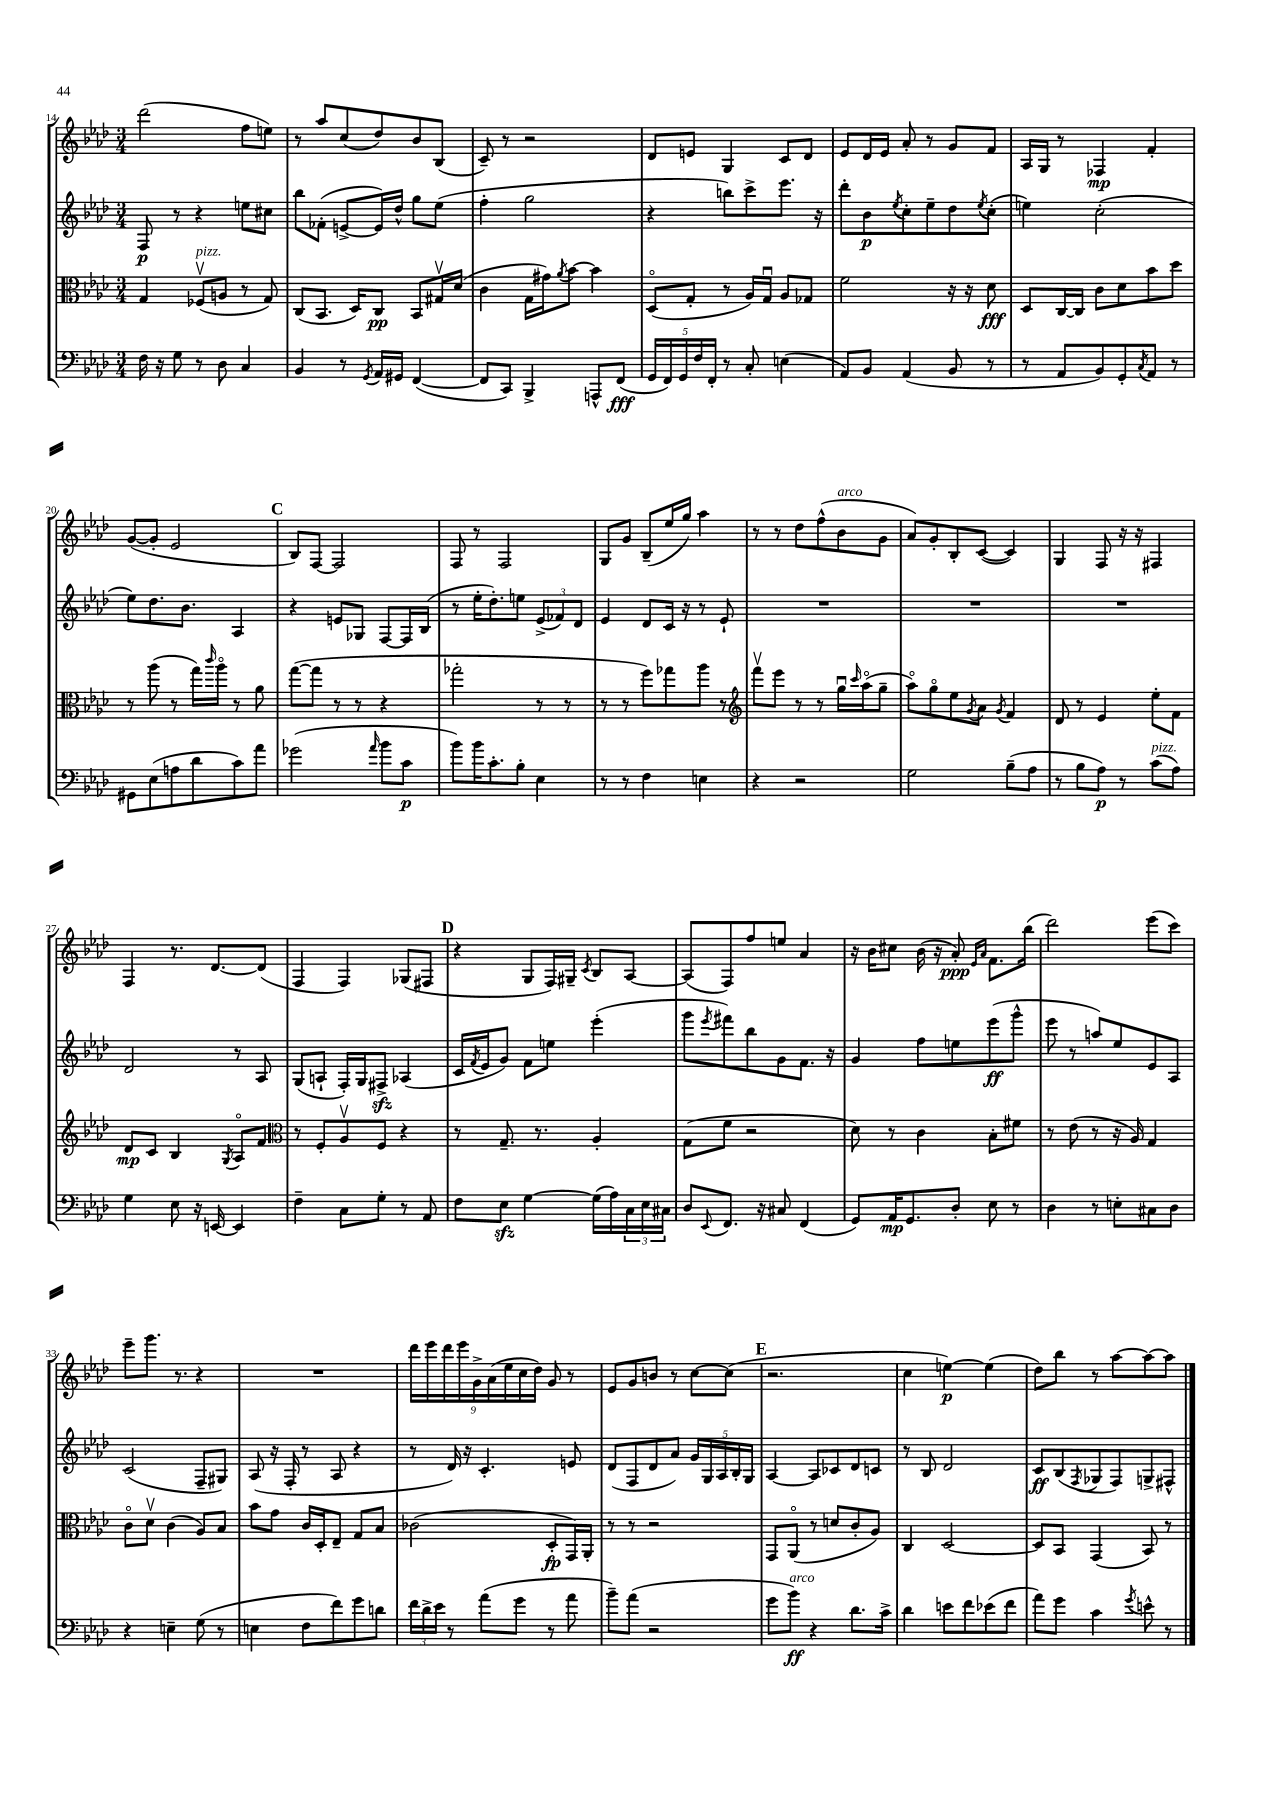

**kern	**dynam	**kern	**dynam	**kern	**dynam	**kern	**dynam
*part4	*part4	*part3	*part3	*part2	*part2	*part1	*part1
*staff4	*staff4	*staff3	*staff3	*staff2	*staff2	*staff1	*staff1
*clefF4	*	*clefC3	*	*clefG2	*	*clefG2	*
*k[b-e-a-d-]	*	*k[b-e-a-d-]	*	*k[b-e-a-d-]	*	*k[b-e-a-d-]	*
*M3/4	*	*M3/4	*	*M3/4	*	*M3/4	*
=14	=14	=14	=14	=14	=14	=14	=14
16F\	.	4G/	.	8F/	p	(2ddd-\	.
16r	.	.	.	.	.	.	.
8G\	.	.	.	8r	.	.	.
!	!	!LO:TX:a:i:t=pizz.	!	!	!	!	!
8r	.	(8F-Xv/L	.	4r	.	.	.
8D-\	.	8An/J	.	.	.	.	.
4C/	.	8r	.	8een\L	.	8ff\L	.
.	.	8G/)	.	8cc#X\J	.	8een\J)	.
=15	=15	=15	=15	=15	=15	=15	=15
4BB-/	.	(8C/L	.	8bb-\L	.	8r	.
.	.	8.BB-/J	.	(8f-X'\J	.	8aa-/L	.
8r	.	.	.	[8en^/L	.	(8cc/	.
.	.	16D-/KL)	.	.	.	.	.
8qGG/	.	.	.	.	.	.	.
16AA-/LL	.	8C/J	pp	16e/L])	.	8dd-/)	.
16GG#X/JJ	.	.	.	16dd-^^/JJ	.	.	.
([4FF/	.	8BB-/L	.	8gg\L	.	8b-/	.
.	.	16G#Xv/L	.	(8ee-\J	.	(8B-/J	.
.	.	(16d-/JJ	.	.	.	.	.
=16	=16	=16	=16	=16	=16	=16	=16
8FF/L]	.	4c\	.	4ff'\	.	8c~/)	.
8CC/J)	.	.	.	.	.	8r	.
4BBB-^/	.	16G\LL	.	2gg\	.	2r	.
.	.	16g#X\J)	.	.	.	.	.
.	.	8qa-/	.	.	.	.	.
.	.	[8b-\J	.	.	.	.	.
8AAAn^^/L	.	4b-\]	.	.	.	.	.
(8FF/J	fff	.	.	.	.	.	.
=17	=17	=17	=17	=17	=17	=17	=17
20GG/LL	.	(8D-/L	.	4r	.	8d-/L	.
20FF/)	.	.	.	.	.	.	.
20GG/	.	.	.	.	.	.	.
.	.	8G'/J	.	.	.	8en/J	.
20F/	.	.	.	.	.	.	.
20FF'/JJ	.	.	.	.	.	.	.
8r	.	8r	.	8bbn\L)	.	4G/	.
8C'/	.	16A-/LL)	.	8ccc^\	.	.	.
.	.	16Gu/JJ	.	.	.	.	.
(4En\	.	8A-/L	.	8.eee-\J	.	8c/L	.
.	.	8G-X/J	.	.	.	8d-/J	.
.	.	.	.	16r	.	.	.
=18	=18	=18	=18	=18	=18	=18	=18
8AA-/L)	.	2f\	.	8ddd-'\L	.	8e-/L	.
8BB-/J	.	.	.	8b-\	p	16d-/L	.
.	.	.	.	.	.	16e-/JJ	.
.	.	.	.	8qee-/	.	.	.
(4AA-/	.	.	.	8cc'\	.	8a-'/	.
.	.	.	.	8ee-~\	.	8r	.
8BB-/	.	16r	.	8dd-\	.	8g/L	.
.	.	16r	.	.	.	.	.
.	.	.	.	8qee-/	.	.	.
8r	.	8d-\	fff	(8cc'\J	.	8f/J	.
=19	=19	=19	=19	=19	=19	=19	=19
8r	.	8D-/L	.	4een\)	.	16A-/LL	.
.	.	.	.	.	.	16G/JJ	.
8AA-/L	.	[16C/L	.	.	.	8r	.
.	.	16C/JJ]	.	.	.	.	.
8BB-/)	.	8c\L	.	(2cc'\	.	4F-X/	mp
8GG'/	.	8d-\	.	.	.	.	.
8qC/	.	.	.	.	.	.	.
8AA-/J	.	8b-\	.	.	.	4f'/	.
8r	.	8dd-\J	.	.	.	.	.
!!LO:LB:g=z
=20	=20	=20	=20	=20	=20	=20	=20
8GG#X\L	.	8r	.	8ee-\L)	.	([8g/L	.
(8E-\	.	(8aa-\	.	8.dd-\	.	8g'/J]	.
8An\	.	8r	.	.	.	2e-/	.
.	.	.	.	8.b-\J	.	.	.
8d-\	.	16gg\LL)	.	.	.	.	.
.	.	16qqccc/	.	.	.	.	.
.	.	16aa-\JJ	.	.	.	.	.
8c\)	.	8r	.	4A-/	.	.	.
8a-\J	.	8a-\	.	.	.	.	.
!!LO:REH:place=s1:t=C
=21	=21	=21	=21	=21	=21	=21	=21
(2g-X\	.	([8gg\L	.	4r	.	8B-/L)	.
.	.	8gg\J]	.	.	.	[8F/J	.
.	.	8r	.	8en/L	.	2F/]	.
.	.	8r	.	8G-X/J	.	.	.
16qqa-/	.	.	.	.	.	.	.
8b-\L	.	4r	.	[8F/L	.	.	.
8c\J	p	.	.	16F/L]	.	.	.
.	.	.	.	(16B-/JJ	.	.	.
=22	=22	=22	=22	=22	=22	=22	=22
8b-\L)	.	2gg-X'\	.	8r	.	8F/	.
16b-\K	.	.	.	16ee-'\KL	.	8r	.
8.c'\	.	.	.	8.dd-'\)	.	.	.
.	.	.	.	.	.	2F/	.
8B-'\J	.	.	.	8een\J	.	.	.
4E-\	.	8r	.	(12e-^/L	.	.	.
.	.	.	.	12f-X/)	.	.	.
.	.	8r	.	.	.	.	.
.	.	.	.	12d-/J	.	.	.
=23	=23	=23	=23	=23	=23	=23	=23
8r	.	8r	.	4e-/	.	8G/L	.
8r	.	8r	.	.	.	8g/J	.
4F\	.	8ff\L)	.	8d-/L	.	(8B-~/L	.
.	.	8gg-X\	.	16c/Jk	.	16ee-/L	.
.	.	.	.	16r	.	16gg/JJ)	.
4En\	.	8aa-\J	.	8r	.	4aa-\	.
.	.	8r	.	8e-`/	.	.	.
=24	=24	=24	=24	=24	=24	=24	=24
*	*	*clefG2	*	*	*	*	*
4r	.	8fffv\L	.	2.r	.	8r	.
.	.	8eee-\J	.	.	.	8r	.
2r	.	8r	.	.	.	8dd-\L	.
.	.	8r	.	.	.	(8ff^^\	.
!	!	!	!	!	!	!LO:TX:a:i:t=arco	!
.	.	16ggu\LL	.	.	.	8b-\	.
.	.	16qqccc/	.	.	.	.	.
.	.	(16aa-\J	.	.	.	.	.
.	.	8gg~\J	.	.	.	8g\J	.
=25	=25	=25	=25	=25	=25	=25	=25
2G\	.	8aa-\L)	.	2.r	.	8a-/L)	.
.	.	8gg\	.	.	.	8g'/	.
.	.	8ee-\	.	.	.	8B-'/	.
.	.	8qg/	.	.	.	.	.
.	.	8a-\J	.	.	.	([8c/J	.
.	.	8qg/	.	.	.	.	.
(8B-~\L	.	4f/	.	.	.	4c/])	.
8A-\J	.	.	.	.	.	.	.
=26	=26	=26	=26	=26	=26	=26	=26
8r	.	8d-/	.	2.r	.	4G/	.
8B-\L	.	8r	.	.	.	.	.
8A-\J)	p	4e-/	.	.	.	8F/	.
8r	.	.	.	.	.	16r	.
.	.	.	.	.	.	16r	.
!LO:TX:a:i:t=pizz.	!	!	!	!	!	!	!
(8c\L	.	8ee-'\L	.	.	.	4F#X/	.
8A-\J)	.	8f\J	.	.	.	.	.
!!LO:LB:g=z
=27	=27	=27	=27	=27	=27	=27	=27
4G\	.	8d-/L	mp	2d-/	.	4F/	.
.	.	8c/J	.	.	.	.	.
8E-\	.	4B-/	.	.	.	8.r	.
16r	.	.	.	.	.	.	.
[16EEn/	.	.	.	.	.	[8.d-/L	.
.	.	8qG/	.	.	.	.	.
4EE/]	.	8A-/L	.	8r	.	.	.
.	.	8f/J	.	8A-/	.	(8d-/J]	.
=28	=28	=28	=28	=28	=28	=28	=28
*	*	*clefC3	*	*	*	*	*
4F~\	.	8r	.	(8G/L	.	4F/	.
.	.	8F'/L	.	8An`/J	.	.	.
8C\L	.	8A-v/	.	16F'/LL)	.	4F/)	.
.	.	.	.	16G/J	.	.	.
8G'\J	.	8F/J	.	8F#Xzz^/J	.	.	.
8r	.	4r	.	(4A-X/	.	(8G-X/L	.
8AA-/	.	.	.	.	.	8F#X/J	.
!!LO:REH:place=s1:t=D
=29	=29	=29	=29	=29	=29	=29	=29
8F\L	.	8r	.	16c/LL	.	4r	.
.	.	.	.	8qf/	.	.	.
.	.	.	.	16e-/J	.	.	.
8E-zz\J	.	8.G~/	.	8g/J)	.	.	.
[4G\	.	.	.	8f\L	.	8G/L	.
.	.	8.r	.	.	.	.	.
.	.	.	.	8een\J	.	16F/L)	.
.	.	.	.	.	.	16G#X~/JJ	.
.	.	.	.	.	.	8qc/	.
(16G\LL]	.	4A-'/	.	(4eee-'\	.	8B-/L	.
16A-\)	.	.	.	.	.	.	.
24C\	.	.	.	.	.	[8A-/J	.
24E-\	.	.	.	.	.	.	.
24C#X\JJ	.	.	.	.	.	.	.
=30	=30	=30	=30	=30	=30	=30	=30
8D-/L	.	(8G\L	.	8ggg\L	.	(8A-/L]	.
8qqEE-/	.	.	.	8qeee-/	.	.	.
8.FF/J	.	8f\J	.	8fff#X\)	.	8F/)	.
.	.	2r	.	8bb-\	.	8ff/	.
16r	.	.	.	.	.	.	.
8C#X/	.	.	.	8g\	.	8een/J	.
(4FF/	.	.	.	8.f\J	.	4a-/	.
.	.	.	.	16r	.	.	.
=31	=31	=31	=31	=31	=31	=31	=31
8GG/L)	.	8d-\)	.	4g/	.	16r	.
.	.	.	.	.	.	16b-\KL	.
16AA-/K	mp	8r	.	.	.	8cc#X\J	.
8.GG/	.	.	.	.	.	.	.
.	.	4c\	.	8ff\L	.	(16b-\	.
.	.	.	.	.	.	16r	.
8D-'/J	.	.	.	8een\	.	8a-'/)	ppp
.	.	.	.	.	.	16qqe-/LL	.
.	.	.	.	.	.	16qqa-/JJ	.
8E-\	.	8B-'\L	.	(8eee-\	ff	8.f\L	.
8r	.	8f#X\J	.	8ggg^^\J	.	.	.
.	.	.	.	.	.	(16bb-\Jk	.
=32	=32	=32	=32	=32	=32	=32	=32
4D-\	.	8r	.	8eee-\	.	2ddd-\)	.
.	.	(8e-\	.	8r	.	.	.
8r	.	8r	.	8aan/L)	.	.	.
8En'\L	.	16r	.	8ee-/	.	.	.
.	.	16A-/)	.	.	.	.	.
8C#X\	.	4G/	.	8e-/	.	(8eee-\L	.
8D-\J	.	.	.	8A-/J	.	8ccc\J)	.
!!LO:LB:g=z
=33	=33	=33	=33	=33	=33	=33	=33
4r	.	8c\L	.	(2c/	.	8eee-~\L	.
.	.	8d-v\J	.	.	.	8.ggg\J	.
4En~\	.	(4c\	.	.	.	.	.
.	.	.	.	.	.	8.r	.
(8G\	.	8A-/L)	.	8F~/L	.	4r	.
8r	.	8B-/J	.	8G#X/J)	.	.	.
=34	=34	=34	=34	=34	=34	=34	=34
4En\	.	8b-\L	.	(8A-/	.	2.r	.
.	.	8g\J	.	16r	.	.	.
.	.	.	.	16F'/	.	.	.
8F\L	.	16c/LL	.	8r	.	.	.
.	.	16D-'/J	.	.	.	.	.
8f\)	.	8E-~/J	.	8A-/	.	.	.
8g\	.	8G/L	.	4r	.	.	.
8dn\J	.	8B-/J	.	.	.	.	.
=35	=35	=35	=35	=35	=35	=35	=35
24f\LL	.	(2c-X\	.	8r	.	18ddd-\LL	.
24d-^\	.	.	.	.	.	.	.
.	.	.	.	.	.	18eee-\	.
24e-\JJ	.	.	.	.	.	.	.
.	.	.	.	.	.	18ddd-\	.
8r	.	.	.	16d-/)	.	.	.
.	.	.	.	.	.	18eee-\	.
.	.	.	.	16r	.	.	.
.	.	.	.	.	.	18g^\	.
(8a-\L	.	.	.	4.c'/	.	.	.
.	.	.	.	.	.	(18a-\	.
.	.	.	.	.	.	18ee-\	.
8g\J	.	.	.	.	.	.	.
.	.	.	.	.	.	18cc\	.
.	.	.	.	.	.	18dd-\JJ)	.
8r	.	8D-'/L	fp	.	.	8g/	.
8a-\	.	16GG/L)	.	8en/	.	8r	.
.	.	16AA-'/JJ	.	.	.	.	.
=36	=36	=36	=36	=36	=36	=36	=36
8b-~\L)	.	8r	.	(8d-/L	.	8e-/L	.
(8a-\J	.	8r	.	8F/	.	8g/	.
2r	.	2r	.	8d-/	.	8bn/J	.
.	.	.	.	8a-/J)	.	8r	.
.	.	.	.	20g/LL	.	[8cc\L	.
.	.	.	.	20G/	.	.	.
.	.	.	.	20A-/	.	.	.
.	.	.	.	.	.	(8cc\J]	.
.	.	.	.	20B-'/	.	.	.
.	.	.	.	20G/JJ	.	.	.
!!LO:REH:place=s1:t=E
=37	=37	=37	=37	=37	=37	=37	=37
8g\L	.	8GG/L	.	[4A-/	.	2.r	.
!LO:TX:a:i:t=arco	!	!	!	!	!	!	!
8b-\J)	ff	(8AA-/J	.	.	.	.	.
4r	.	8r	.	8A-/L]	.	.	.
.	.	8dn/L	.	8c-X/	.	.	.
8.d-\L	.	8c'/	.	8d-/	.	.	.
.	.	8A-/J)	.	8cn/J	.	.	.
16c^\Jk	.	.	.	.	.	.	.
=38	=38	=38	=38	=38	=38	=38	=38
4d-\	.	4C/	.	8r	.	4cc\	.
.	.	.	.	8B-/	.	.	.
8en\L	.	[2D-/	.	2d-/	.	[4een\)	p
8f\	.	.	.	.	.	.	.
(8e-X\	.	.	.	.	.	(4ee\]	.
8f\J	.	.	.	.	.	.	.
=39	=39	=39	=39	=39	=39	=39	=39
8a-\L)	.	8D-/L]	.	8c/L	ff	8dd-\L)	.
8g\J	.	8BB-/J	.	(8B-/	.	8bb-\J	.
.	.	.	.	8qF/	.	.	.
4c\	.	(4GG/	.	8G-X/	.	8r	.
.	.	.	.	8F/)	.	[8aa-\L	.
8qg/	.	.	.	.	.	.	.
8en^^\	.	8BB-/)	.	8Gn^/	.	8aa-\_	.
8r	.	8r	.	8F#X^^/J	.	8aa-\J]	.
==	==	==	==	==	==	==	==
*-	*-	*-	*-	*-	*-	*-	*-
